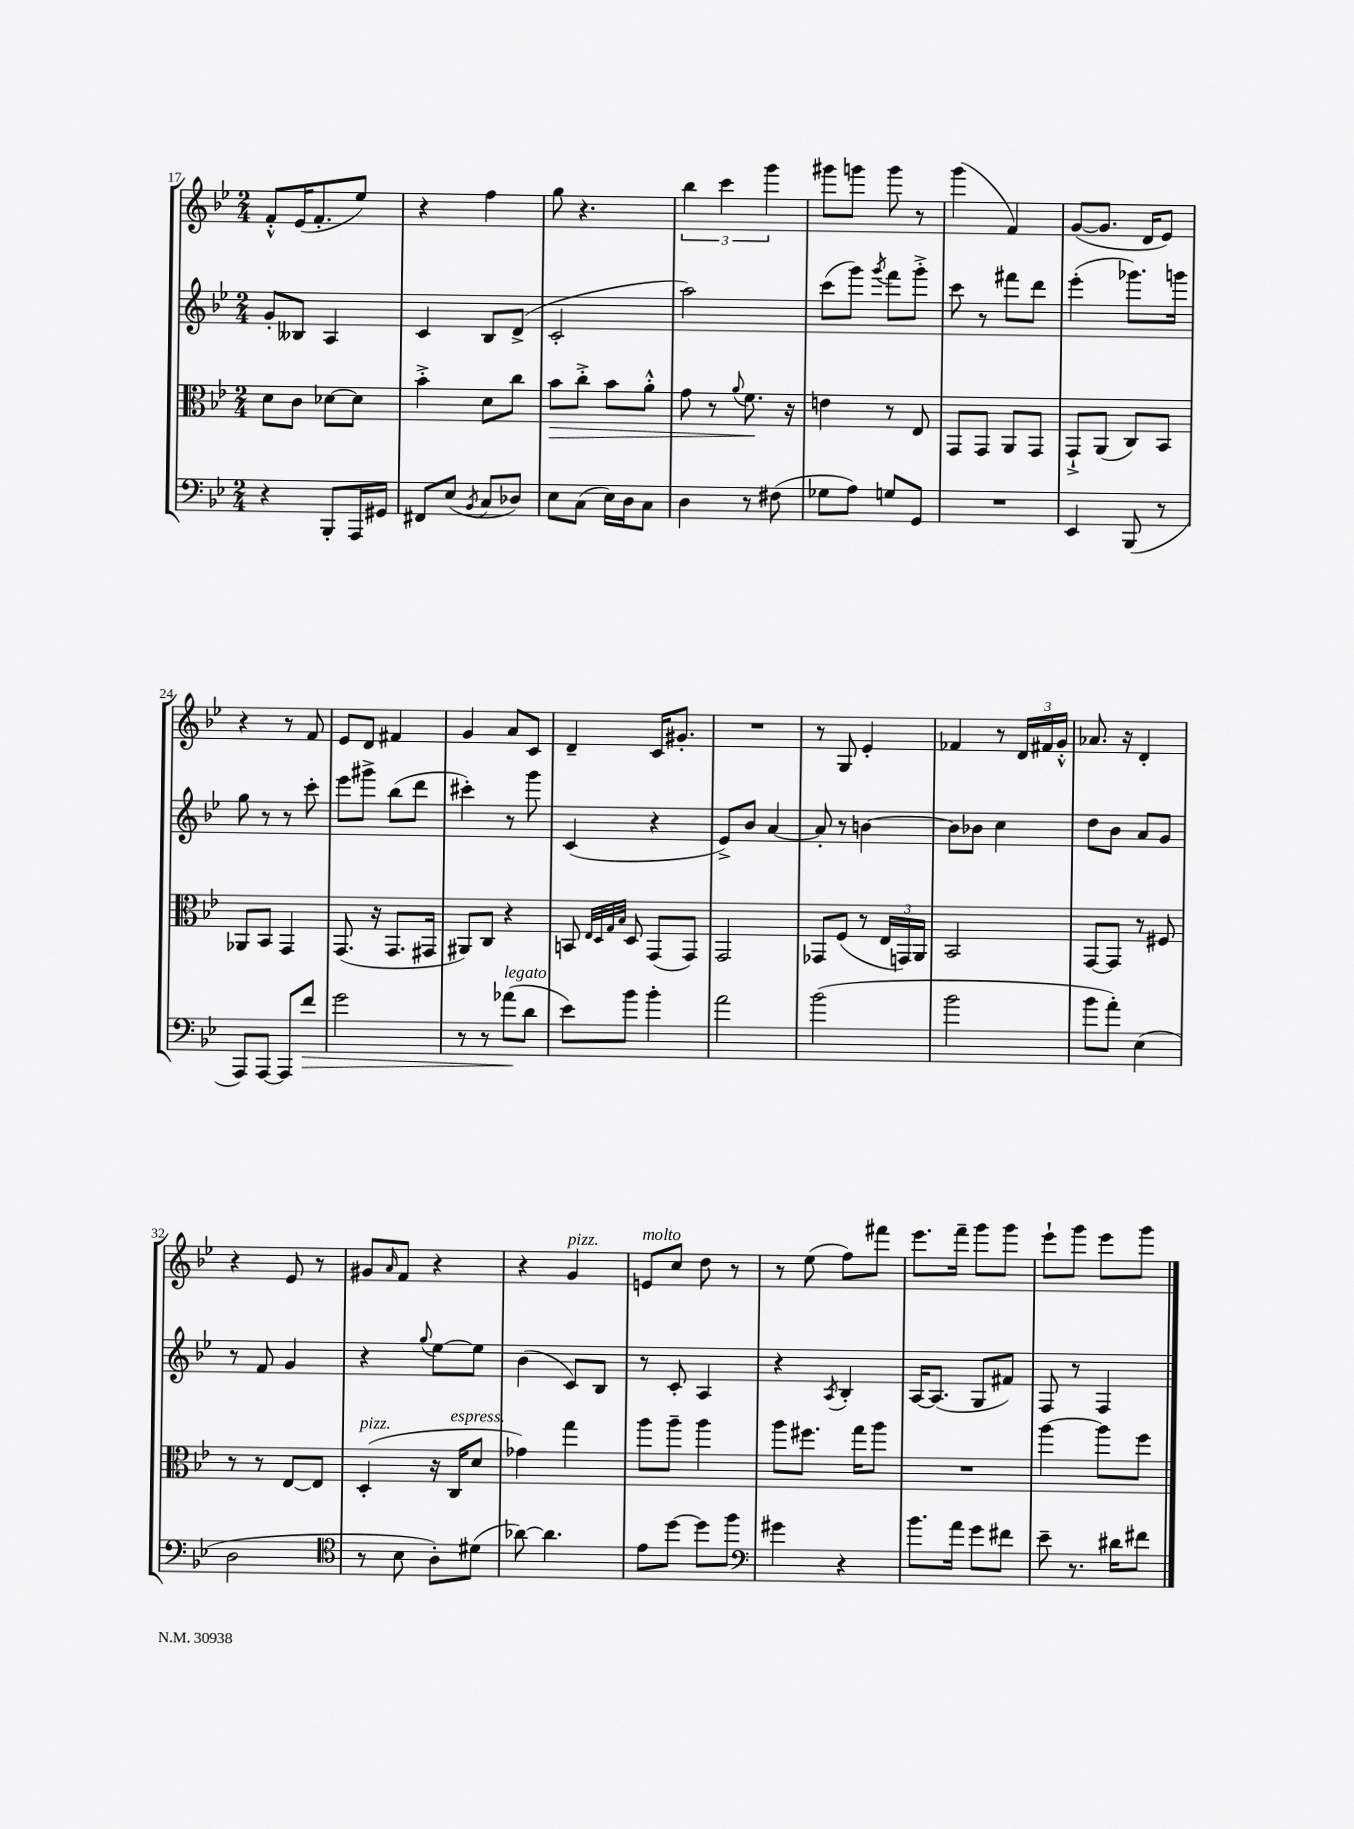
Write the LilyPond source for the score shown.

<<
\new StaffGroup <<
\new Staff = "s0" {
    \clef treble \key bes \major \numericTimeSignature \time 2/4
    f'8-.-^ ees'16( f'8.-. ees''8) |
    r4 f''4 |
    g''8 r4. |
    \tuplet 3/2 { bes''4 c'''4 g'''4 } |
    gis'''8 g'''8 g'''8 r8 |
    g'''4( f'4) |
    g'8~( g'8. d'16 ees'8) |
    r4 r8 f'8 |
    ees'8 d'8 fis'4 |
    g'4 a'8 c'8 |
    d'4-- c'16 gis'8.-. |
    R2 |
    r8 g8 ees'4-. |
    fes'4 r8 \tuplet 3/2 { d'16 fis'16 g'16-.-^ } |
    aes'8. r16 d'4-. |
    r4 ees'8 r8 |
    gis'8 \grace { a'16 } f'8 r4 |
    r4 g'4^\markup { \italic "pizz." } |
    e'8^\markup { \italic "molto" } c''8 d''8 r8 |
    r8 ees''8( f''8) fis'''8 |
    ees'''8. f'''16-- g'''8 g'''8 |
    ees'''8-! g'''8 ees'''8 g'''8 \bar "|." |
}
\new Staff = "s1" {
    \clef treble \key bes \major \numericTimeSignature \time 2/4
    g'8-. beses8 a4 |
    c'4 bes8 d'8->( |
    c'2-. |
    a''2) |
    c'''8( g'''8) \acciaccatura { g'''8 } f'''8 g'''8-.-> |
    c'''8 r8 fis'''8 d'''8 |
    ees'''4-.( ges'''8.) g'''16 |
    g''8 r8 r8 c'''8-. |
    ees'''8 gis'''8-> bes''8( d'''8 |
    cis'''4-.) r8 g'''8 |
    c'4( r4 |
    ees'8->) bes'8 a'4~ |
    a'8-. r8 b'4~ |
    b'8 bes'8 c''4 |
    d''8 bes'8 a'8 g'8 |
    r8 f'8 g'4 |
    r4 \appoggiatura { g''8 } ees''8~ ees''8 |
    bes'4( c'8) bes8 |
    r8 c'8-. a4 |
    r4 \acciaccatura { a8 } bes4-. |
    a16~ a8.( g8 fis'8) |
    f8 r8 f4 \bar "|." |
}
\new Staff = "s2" {
    \clef alto \key bes \major \numericTimeSignature \time 2/4
    d'8 c'8 des'8~ des'8 |
    bes'4-.-> d'8 c''8 |
    bes'8\> c''8-.-> bes'8 a'8-.-^ |
    g'8 r8 \appoggiatura { a'8 } f'8.\! r16 |
    e'4 r8 ees8 |
    g,8 g,8 a,8 g,8 |
    g,8-!-> a,8( c8) bes,8 |
    aes,8 bes,8 g,4 |
    g,8.( r16 g,8. gis,16 |
    ais,8) c8 r4 |
    b,8 \grace { ees32 d32 g32 bes32 } d8 g,8( g,8) |
    g,2 |
    ges,8 f8( r8 \tuplet 3/2 { ees16 g,16) a,16 } |
    bes,2 |
    g,8~ g,8 r8 fis8 |
    r8 r8 ees8~ ees8 |
    d4-.^\markup { \italic "pizz." }( r16 c16^\markup { \italic "espress." } d'8 |
    ges'4) g''4 |
    a''8 a''8-- a''4 |
    a''8 fis''8. g''16 a''8 |
    R2 |
    a''4~ a''8 f''8 \bar "|." |
}
\new Staff = "s3" {
    \clef bass \key bes \major \numericTimeSignature \time 2/4
    r4 bes,,8-. a,,16 gis,16 |
    fis,8 ees8( \acciaccatura { bes,8 } c8 des8) |
    ees8 c8( ees16) d16 c8 |
    d4 r8 fis8( |
    ges8 a8) g8 g,8 |
    R2 |
    ees,4 bes,,8( r8 |
    a,,8) a,,8~ a,,8 f'8\> |
    g'2 |
    r8 r8 aes'8\!^\markup { \italic "legato" }( d'8 |
    ees'8) bes'8 bes'4-. |
    a'2 |
    bes'2( |
    bes'2 |
    bes'8 a'8-.) ees4( |
    d2 |
    \clef tenor r8 bes8 a8-.) dis'8( |
    aes'8~) aes'4. |
    ees'8 d''8~ d''8 f''8 |
    \clef bass gis'4 r4 |
    bes'8. a'16 g'8 fis'8 |
    ees'8-- r8. dis'16 fis'8 \bar "|." |
}
>>
>>
\layout { \context { \Score currentBarNumber = #17 } }
